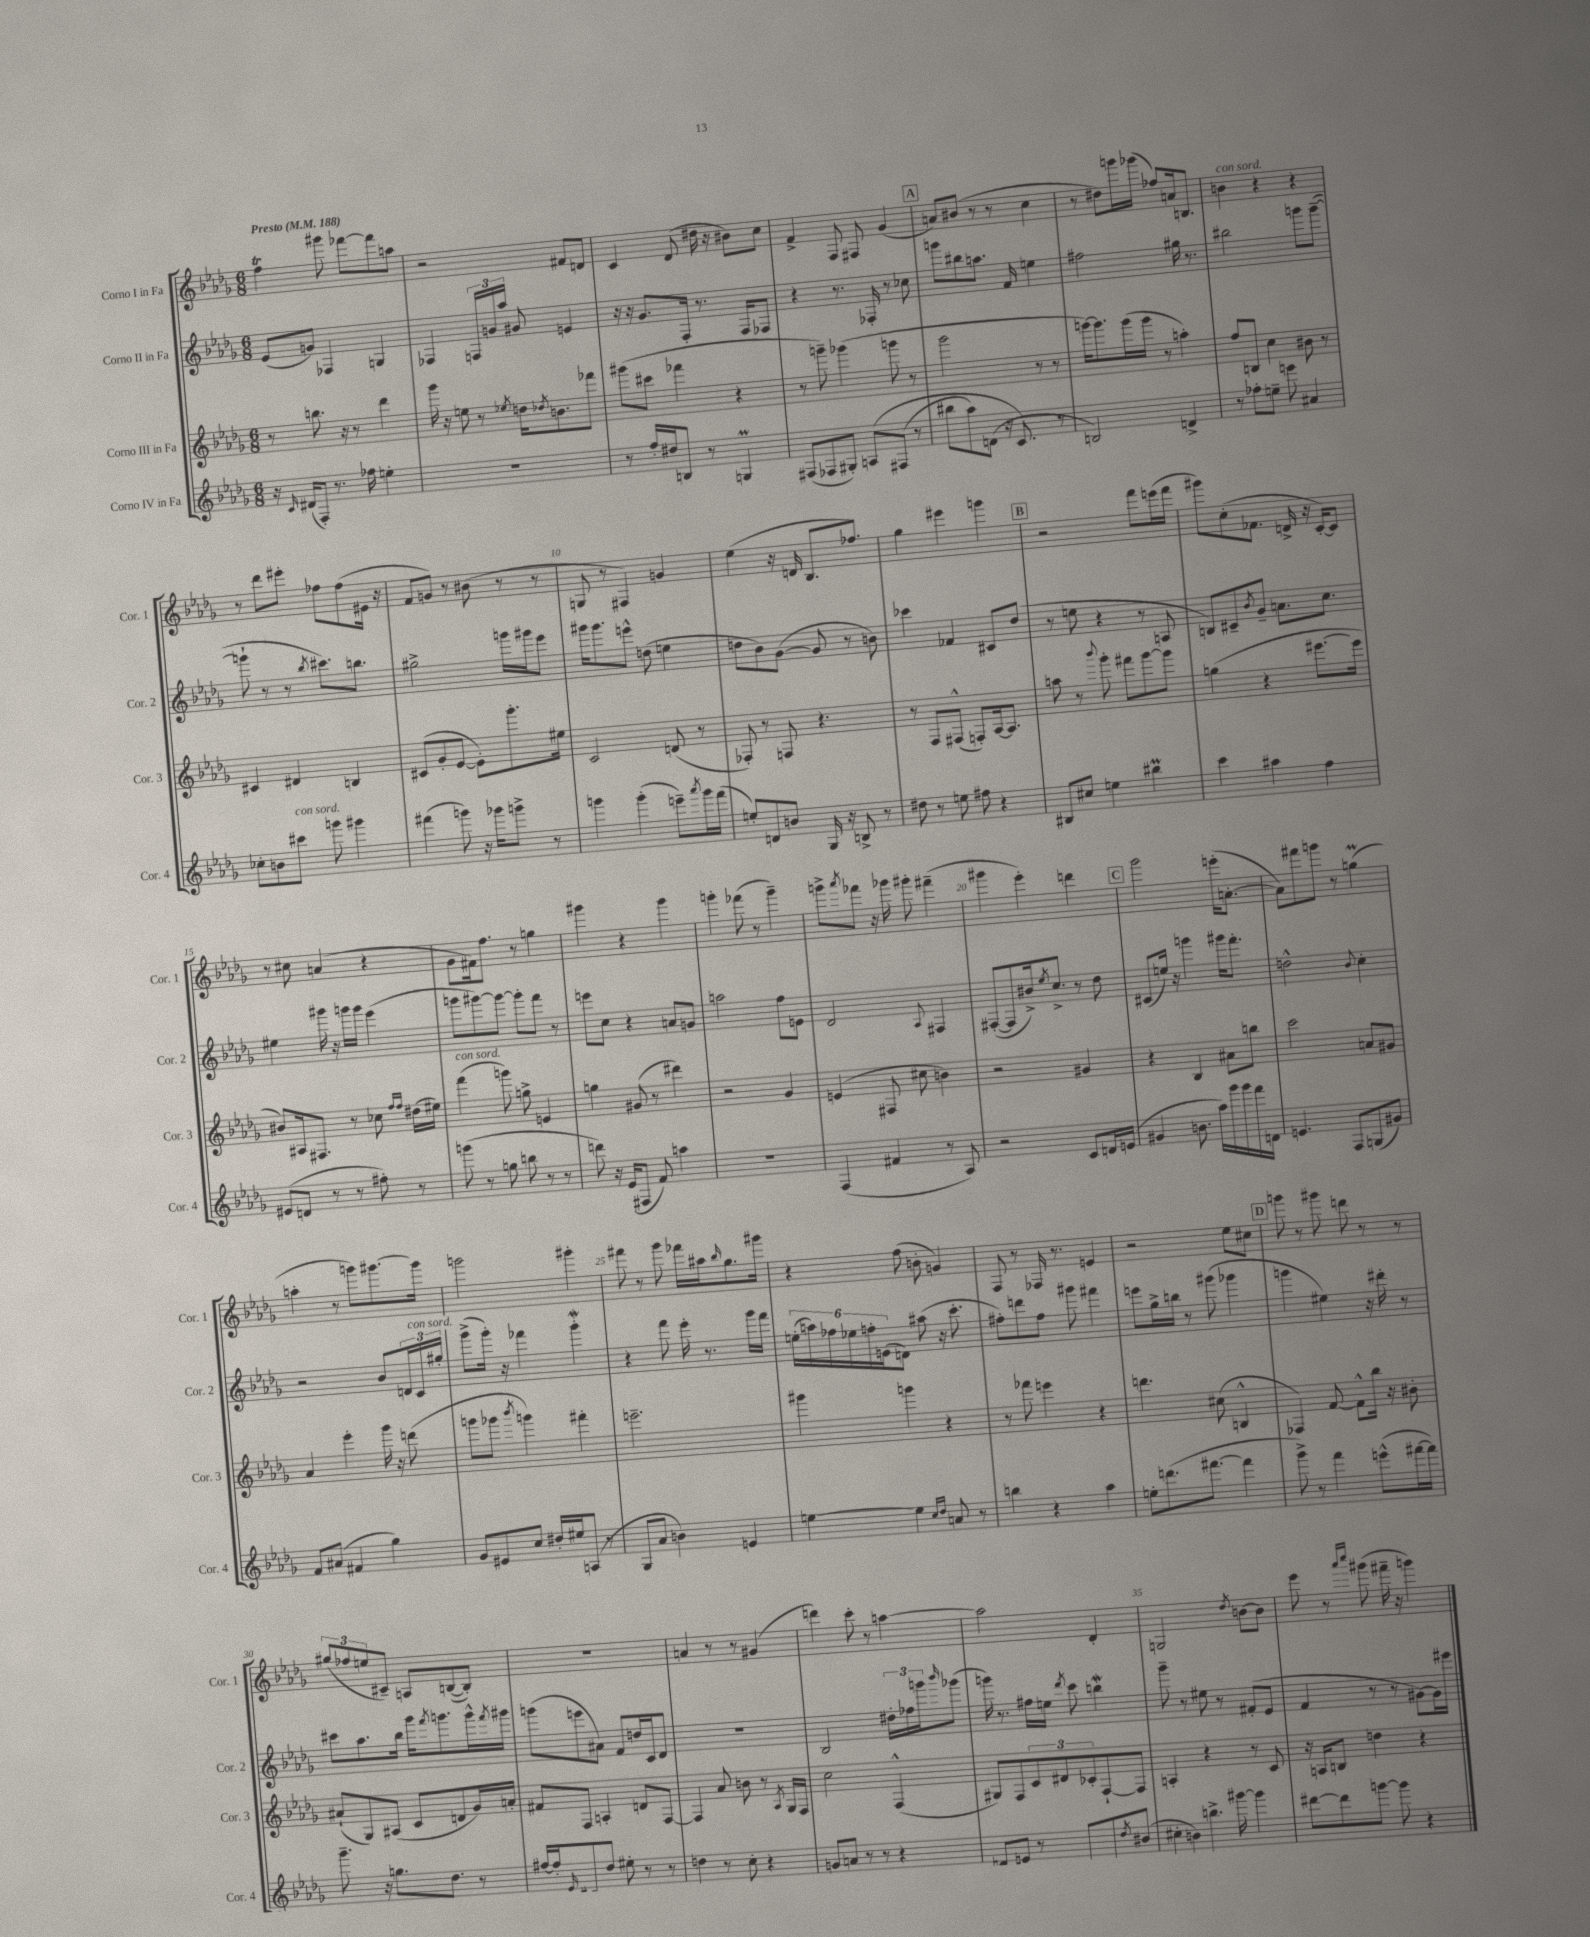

**kern	**kern	**kern	**kern
*staff4	*staff3	*staff2	*staff1
*clefG2	*clefG2	*clefG2	*clefG2
*k[b-e-a-d-g-]	*k[b-e-a-d-g-]	*k[b-e-a-d-g-]	*k[b-e-a-d-g-]
*M6/8	*M6/8	*M6/8	*M6/8
*MM188	*MM188	*MM188	*MM188
16r	8r	(8e-/L	4ff\
16qqc/	.	.	.
(16d#/LK	.	.	.
8F'/J)	8.bb\	8g/J)	.
8.r	.	4F-/	8ggg#\
.	16r	.	.
.	8r	.	[8fff-\L
16ff-\	.	.	.
4ee'\	4ddd-\	4G/	8fff-\]
.	.	.	8aa\J
=	=	=	=
2.r	16ggg-\	4F-/	2r
.	16r	.	.
.	8ee\	.	.
.	8r	24F/LL	.
.	.	24g/	.
.	.	24aa-/JJ	.
.	8qee-/	.	.
.	16dd\LK	8g#/	.
.	8qdd-/	.	.
.	8.b\	.	.
.	.	4e/	8f#/L
.	8fff-\J	.	8d/J
=	=	=	=
8r	(8ggg#\L	16r	4c/
.	.	16r	.
16ff'/LL	8ccc#\J	8.g-/L	.
16dd#/J	.	.	.
8B/J	4fff-\	.	(8d-/
.	.	16F'/Jk	.
8r	.	8.r	16dd#\
.	.	.	16r
4G/	4r	.	8b#\L)
.	.	16F/LK	.
.	.	8F-/J	8cc\J
=	=	=	=
(8F#/L	8r	4r	4f^/
8F-/	8ggg~\)	.	.
8G#'/J)	(4ggg-\	8.r	8F/
&(8A/L	.	.	8F#/
.	.	16F-'/	.
(8F#/J	8ggg\	8r	(4g-/
8r	8r	8cc-\	.
=	=	=	=
8bb#\L	2ggg-\	8ggg\L	8a/L)
8aa-\)	.	8bb#\	(8b#/J
(8d\J	.	8.aa\J	8r
16r	.	.	8r
8.c/&)	.	16f/	.
.	8r	4ee\	4cc\
8r	8r	.	.
=	=	=	=
2B/)	[16ggg\LK)	2ff#\	8r
.	8.ggg\]	.	.
.	.	.	8dd#\L)
.	(16ggg\L	.	16ggg\L
.	16ggg\JJ	.	(16ggg-\JJ
.	8r	.	8ff-/L)
4d^/	4aa'\)	16gg#\	16a/k
.	.	8.r	8.B/J
=	=	=	=
8r	8ff/L	2bb#\	4b\
8ff-'\L	8B/J	.	.
8ee~\J	4cc\	.	4r
8eee\	.	.	.
4a#/	8b#\	8ggg\L	4r
.	8r	([8ggg~\J	.
=	=	=	=
8cc-'\L	4c#/	8ggg`\]	8r
8b\	.	8r	8ddd-\L
8ccc#\J	4d#/	8r	8eee#'\J
.	.	8qbb-/	.
8ggg\	.	8.ccc#\L)	8ff-\L
4ggg#\	4B/	.	(8ff-\
.	.	8.bb\J	.
.	.	.	16e#\Jk
.	.	.	16r
=	=	=	=
(4fff#\	(8c#/L	2gg#^\	8f/L
.	8g-'/	.	8g/J)
8ggg\)	[8e-/J	.	8r
16r	8e-'\]L)	.	(8b#\
16ggg-\LK	.	.	.
8ggg^\J	8.ggg-'\	16ggg\LL	8r
.	.	16ggg#\J	.
8r	.	8eee-\J	8r
.	16ee#\Jk	.	.
=	=	=	=
4ggg\	2c/	16ggg#\LK	8G/
.	.	8.ggg#\	.
.	.	.	8r
(4ggg'\	.	8eee^^\J	4F#/)
.	.	(8dd\	.
8eee~\L)	(8d/	4ee\	4g/
8qaaa-/	.	.	.
16ggg\L	8r	.	.
(16fff\JJ	.	.	.
=	=	=	=
8ee'/L)	8F-'/)	8dd\L	(4ee-\
8d/	8r	8b-\)	.
8b/J	8F/	([8g-\J	16r
.	.	.	16d/
16G-/	4.r	8g-/]	8.B-/L
16r	.	.	.
8B^/	.	8r	.
.	.	.	8.ff-/J)
8r	.	8b\)	.
=	=	=	=
8dd#\	8r	4ccc-\	4gg-\
8r	8F/L	.	.
8ee\	(8F#^^/J	4f-/	4eee#\
8ff#\	8F'/L)	.	.
4r	[16A-/k	8c#/L	4ggg\
.	8.A-/]J	.	.
.	.	(8dd-/J	.
=	=	=	=
8B#/L	8aa\	8r	2r
8cc#/J	8r	8ee\	.
.	8qqbbb-/	.	.
4ee\	8ggg-'\	4r	.
.	8fff#\L	.	.
4bb#\	[8ggg-\	8r	8fff\L
.	8ggg-\]J	8A/	(16eee\L
.	.	.	16fff\JJ
=	=	=	=
4ccc\	(4gg\	8B/L)	8ggg#\L)
.	.	8c#~/	(8cc'\
.	.	8qb-/	.
4aa#\	4r	8g-~/J	8.f-\J
.	.	8.a\L	.
.	.	.	16d^/
4ff\	[8.eee#\L	.	16r
.	.	8.cc\J	[16c'/LK)
.	.	.	8c/]J
.	16eee#\]Jk	.	.
=	=	=	=
(8e#/L	8b#/L)	4ee#\	8r
8d/J	16A#/k	.	8cc#\
.	8.F#/J	.	.
8r	.	16ggg#\	(4a/
.	.	16r	.
8r	8r	16ggg\LL	.
.	.	16ggg\JJ	.
8ff#'\)	8cc-\	(4eee-\	4r
.	16qqff/LL	.	.
.	16qqff/JJ	.	.
8r	(16dd#\LL	.	.
.	16ee#\JJ)	.	.
=	=	=	=
(8ggg\	(4fff\	8ggg\L	8g-\L
8r	.	[8ggg#\)	16f#\k)
.	.	.	8.ff\J
8gg\	8ggg\)	8ggg#\_J	.
8bb\	8gg^\	8ggg#'\]L	8r
8r	4e/	8fff\J	4gg\
8r	.	8r	.
=	=	=	=
8ddd\)	4gg\	8eee\L	4ggg#\
16r	.	8cc\J	.
(16e-/LK	.	.	.
8F#/J	(8g#/	4r	4r
8f/)	8r	.	.
4aa\	4ddd#\)	8a/L	4ggg#\
.	.	8g/J	.
=	=	=	=
2.r	2r	2aa\	4ggg'\
.	.	.	(8fff-\
.	.	.	8r
.	4g-/	8ff\L	4ggg~\)
.	.	8e\J	.
=	=	=	=
(4F/	(4e/	2d-/	8ggg^\L
.	.	.	8qaaa-/
.	.	.	8fff-\J
4f#/	8F#/	.	16r
.	.	.	16ggg-\
.	8cc#\	.	8ggg#'\
.	.	8qqA-/	.
8r	4b\)	4F#/	(4fff#~\
8A-/)	.	.	.
=	=	=	=
2r	2r	([8F#'/L	4ggg#\
.	.	8F#/]	.
.	.	16b#^/k)	4eee-'\)
.	.	8qee-/	.
.	.	8.cc^/J	.
8c/L	4g#/	8r	4ddd\
16d/L	.	8dd-\	.
(16e/JJ	.	.	.
=	=	=	=
4g#/	4r	(8c#/L	2ggg-\
.	.	16ee/Jk)	.
.	.	16r	.
8.b\	4B-/	4ggg\	.
16aa-\LL)	.	.	.
16ggg-\	8a#\L	16ggg#\LK	(16eee'\LK
16ggg-\	.	8.fff'\J	[8.a'\J
16fff\	8bb\J	.	.
16d\JJ	.	.	.
=	=	=	=
4.e/	2ccc\	2dd^^\	8a\]L)
.	.	.	8fff#\
.	.	.	8ggg\J
8F/L	.	.	8r
.	.	8qqb-/	.
(8G/	8a/L	4cc'\	(4gg\
8g#/J)	8g#/J	.	.
=	=	=	=
8f/L	4a-/	2r	4aa'\
(8a#/J	.	.	.
4f#/	4eee-'\	.	8r
.	.	.	8ggg\L)
4gg-\)	16ggg-\	8b-/L	[8.ggg#\
.	16r	.	.
.	(8ddd\	24d/L	.
.	.	24c/	.
.	.	.	16ggg#\]Jk
.	.	24gg#'/JJ	.
=	=	=	=
8g-/L	8ggg\L	(8ggg-^\L	2ggg\
8e#/	8ggg-\J	16ggg-'\Jk)	.
.	.	16r	.
.	8qbbb-/	.	.
8cc/J	4ggg\)	4fff-\	.
16dd#'/LL	.	.	.
16ee#/J	.	.	.
(8A/J	4fff#'\	4ggg-'\	4ggg#'\
8r	.	.	.
=	=	=	=
8G-/L	2.eee~\	4r	8fff#\
8a-/J	.	.	8r
4b\)	.	8fff\	8ggg-\
.	.	16eee-'\	16fff-\LL
.	.	8.r	16aa#\J
.	.	.	16qqbb-/
4e/	.	.	8.gg-\
.	.	16ggg-\LL	.
.	.	16fff\JJ	16ggg#\Jk
=	=	=	=
[4ee\	4ggg#\	(24ee'\LL	4r
.	.	24aa\)	.
.	.	24ff-\	.
.	.	24ee-\	.
.	.	24ff'\	.
.	.	(24e\J	.
4ee\]	4ggg\	8d\J)	(8ff\
.	.	(8aa#\	8b'\
16qqcc/LL	.	.	.
16qqdd-/JJ	.	.	.
8a/	4r	16r	4g/)
.	.	8.ccc'\	.
8r	.	.	.
=	=	=	=
4bb\	8r	8ff#'\L)	8F/
.	8fff-\	8ddd\	8r
4r	4eee\	8ff#\J	16F-/
.	.	.	8.r
.	.	8ggg#\	.
4aa-\	4r	4fff#\	4e/
=	=	=	=
8ee'\L	4.ddd\	8eee\L	2r
(8.ddd\	.	16gg-^\L	.
.	.	16bb\JJ	.
.	.	8r	.
[8.fff#\J	.	.	.
.	(8cc#\	(8ggg#\	.
4fff#\]	4B^^/	4ggg-\	8ee-\L
.	.	.	8cc#\J
=	=	=	=
8ggg-^\)	4F-/)	4ggg\	8ggg\
8r	.	.	8r
4fff\	[8f/	4ee#\)	8ggg#\
.	8f^^\]L	.	8ddd\
(8eee^^\L	16bb-\Jk	16r	8r
.	16r	16ddd#'\	.
[16fff#\L	8b#'\	8r	8r
16fff#\]JJ)	.	.	.
=	=	=	=
8.ggg-~\	(8a#`/L	8ccc#\L	(12gg#/L
.	.	.	12ff-/
.	8G-/)	8.aa-\	.
.	.	.	12ee/
16r	.	.	.
8.gg\L	(8A#/J	.	8c#~/J)
.	.	16bb-\Jk	.
.	8c/L	16ggg-\LK	8A/L
.	.	8qfff/	.
8.dd-\J	.	8.ggg\	.
.	8d/	.	([8B/
8r	16g-/L)	16ggg^^\L	8B'/]J)
.	.	8qfff/	.
.	16a'/JJ	16ggg#\JJ	.
=	=	=	=
[16ff#/LL	8f#/L	(8ggg\L	2.r
16ff#'/]J	.	.	.
16qqe-/	.	.	.
8c#/	8F/J	8eee\	.
8dd-/J	4A'/	8a#\J)	.
8ee#'\	.	8f/L	.
8r	8d/L	16dd/L	.
.	.	16c/J	.
8r	[8F/J	8d-/J	.
=	=	=	=
4dd\	4F/]	2.r	4a/
8r	8a-/	.	8r
8cc'\	8b\	.	8r
4r	8r	.	(4g#/
.	8qA-/	.	.
.	16G-/LL	.	.
.	16F/JJ	.	.
=	=	=	=
8g/L	2cc\	2B-/	4ddd\)
8a/J	.	.	.
8r	.	.	8ccc'\
8r	.	.	8r
4r	(4F^^/	24dd#'\LL	[4aa\
.	.	24ff-\	.
.	.	24ggg\J	.
.	.	16qqbbb-/	.
.	.	(8ggg-\J	.
=	=	=	=
8d/L	8G#/L)	16ggg\)	2aa\]
.	.	8.r	.
8e/J	8F/	.	.
8r	12c/	16ff#\LL	.
.	.	16ee\JJ	.
.	12d#/	.	.
.	.	8qddd-/	.
[8F-'/L	.	8ccc\	.
.	12c-'/	.	.
8F-/]	[8F`/	4bb\	4d-'/
8qdd-/	.	.	.
(8b#/J	8F/]J	.	.
=	=	=	=
8cc#'\L	4A'/	8ggg-~\	2G/
8b\)	.	8r	.
8.bb^\J	4r	8ee#\	.
.	.	8r	.
[16ggg#\	.	.	.
.	.	.	8qdd-/
4ggg#\]	8r	(8f#'/L	[8b\L
.	8c/	8e-/J	8b\]J
=	=	=	=
[8ddd#\L	16r	4f/	8eee-\
.	16A/LK	.	.
8ddd#\]	8B/J	.	8r
.	.	.	16qqaaa-/LL
.	.	.	16qqcccc/JJ
[8ggg\J	4dd\	8r	(8ggg#\
8ggg\]	.	8r	16fff#~\
.	.	.	16r
4r	4r	[8g#\L)	4ggg\)
.	.	16g#\]L	.
.	.	16eee#\JJ	.
==	==	==	==
*-	*-	*-	*-
